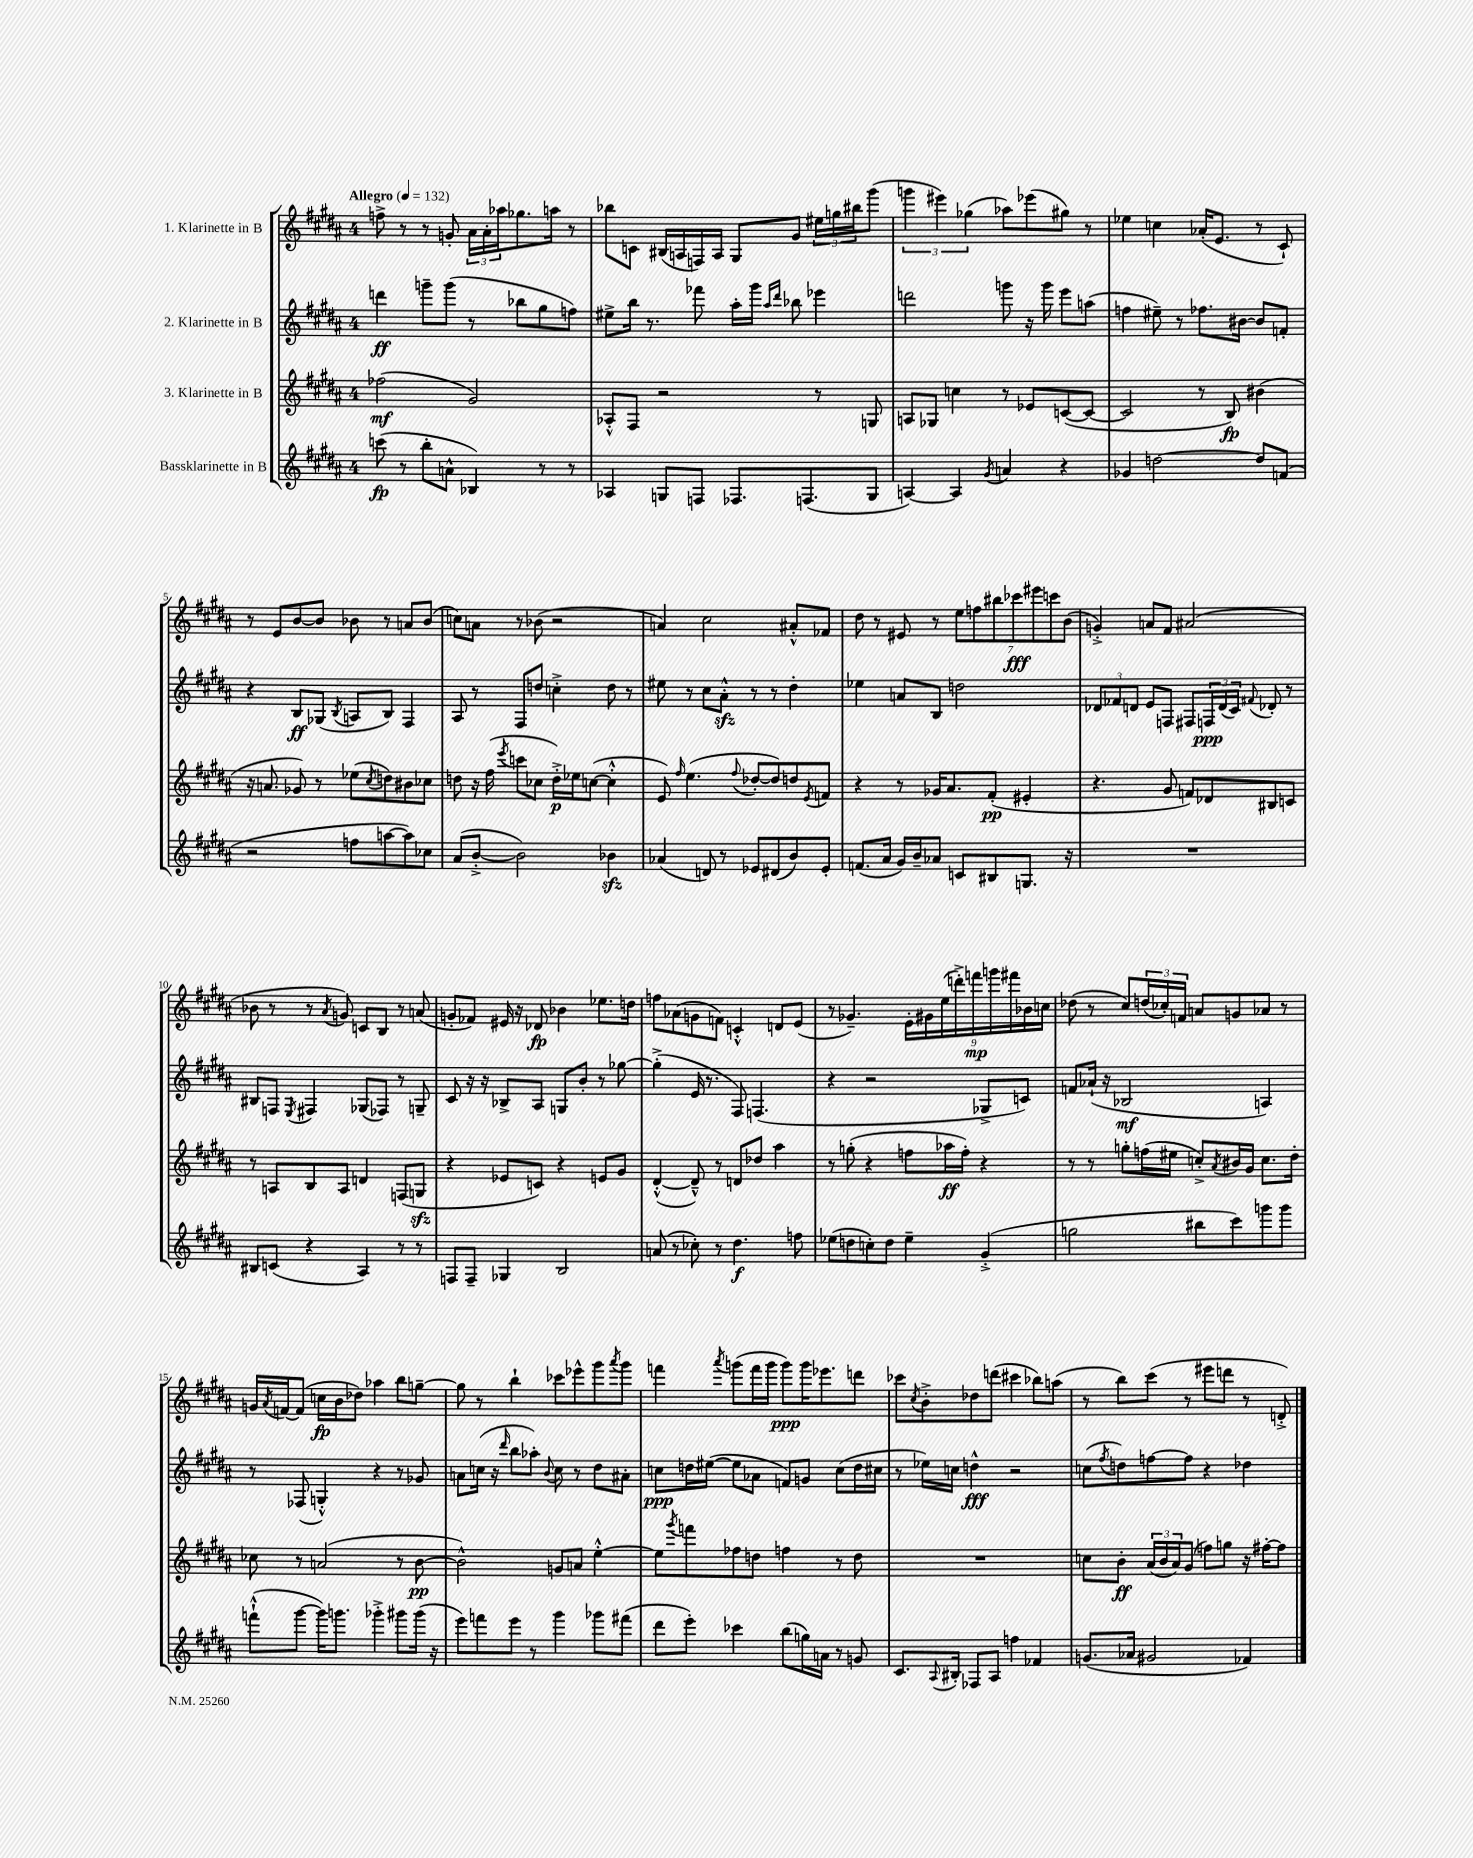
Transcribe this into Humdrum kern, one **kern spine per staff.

**kern	**dynam	**kern	**dynam	**kern	**dynam	**kern	**dynam
*part4	*part4	*part3	*part3	*part2	*part2	*part1	*part1
*staff4	*staff4	*staff3	*staff3	*staff2	*staff2	*staff1	*staff1
*I"Bassklarinette in B	*	*I"3. Klarinette in B	*	*I"2. Klarinette in B	*	*I"1. Klarinette in B	*
*clefG2	*	*clefG2	*	*clefG2	*	*clefG2	*
*k[f#c#g#d#a#]	*	*k[f#c#g#d#a#]	*	*k[f#c#g#d#a#]	*	*k[f#c#g#d#a#]	*
*M4/4	*	*M4/4	*	*M4/4	*	*M4/4	*
*MM132	*	*MM132	*	*MM132	*	*MM132	*
=1	=1	=1	=1	=1	=1	=1	=1
!	!	!	!	!	!	!LO:TX:a:B:t=Allegro	!
(8cccn\	fp	(2ff-X\	mf	4dddn\	ff	8ffn^\	.
8r	.	.	.	.	.	8r	.
8bb'\L	.	.	.	8gggn~\L	.	8r	.
8an^^\J	.	.	.	(8ggg\J	.	8gn'/	.
4B-X/)	.	2g#/)	.	8r	.	24a#\LL	.
.	.	.	.	.	.	24a#'\	.
.	.	.	.	.	.	24aa-X\J	.
.	.	.	.	8bb-X\L	.	8.gg-X\	.
8r	.	.	.	8gg#\	.	.	.
.	.	.	.	.	.	16aan\Jk	.
8r	.	.	.	8ffn\J)	.	8r	.
=2	=2	=2	=2	=2	=2	=2	=2
4A-X/	.	8A-X'^^/L	.	8ee#X^\L	.	8bb-X\L	.
.	.	8F#/J	.	16bb\Jk	.	8cn\J	.
.	.	.	.	8.r	.	.	.
8Gn/L	.	2r	.	.	.	(16B#X/LL	.
.	.	.	.	.	.	16An/	.
8Fn/J	.	.	.	8fff-X\	.	16Fn/)	.
.	.	.	.	.	.	16A/JJ	.
8.F-X/L	.	.	.	16aa#'\LL	.	8G#/L	.
.	.	.	.	16ggg#\JJ	.	.	.
.	.	.	.	16qqaa#/LL	.	.	.
.	.	.	.	16qqddd#/JJ	.	.	.
.	.	.	.	8bb-X\	.	8g#/J	.
(8.Fn/	.	.	.	.	.	.	.
.	.	8r	.	4eee-X\	.	24ee#X\LL	.
.	.	.	.	.	.	24ggn\	.
.	.	.	.	.	.	24bb#X\J	.
8G/J	.	8Gn/	.	.	.	(8ggg#\J	.
=3	=3	=3	=3	=3	=3	=3	=3
[4An/)	.	8An/L	.	2dddn\	.	6gggn\	.
.	.	8G-X/J	.	.	.	.	.
.	.	.	.	.	.	6eee#X\)	.
4A/]	.	4ccn\	.	.	.	.	.
.	.	.	.	.	.	(6gg-X\	.
8qg#/	.	.	.	.	.	.	.
4an/	.	8r	.	8gggn\	.	8aa-X\L)	.
.	.	8e-X/L	.	16r	.	(8eee-X\	.
.	.	.	.	16ggg\	.	.	.
4r	.	([8cn/	.	8eee\L	.	8gg#X\J)	.
.	.	8c/J_	.	(8aan\J	.	8r	.
=4	=4	=4	=4	=4	=4	=4	=4
4g-X/	.	2c/]	.	4ffn\	.	4ee-X\	.
[2ddn\	.	.	.	8ee#X~\)	.	4ccn\	.
.	.	.	.	8r	.	.	.
.	.	8r	.	8.ff-X\L	.	(16a-X'/KL	.
.	.	.	.	.	.	8.e/J	.
.	.	8B/)	fp	.	.	.	.
.	.	.	.	[16b#X\Jk	.	.	.
8dd/L]	.	(4b#X\	.	8b#/L]	.	8r	.
(8fn/J	.	.	.	8fn'/J	.	8c#`/)	.
!!LO:LB:g=z
=5	=5	=5	=5	=5	=5	=5	=5
2r	.	16r	.	4r	.	8r	.
.	.	8.an/	.	.	.	.	.
.	.	.	.	.	.	8e/L	.
.	.	8g-X/)	.	8B/L	ff	[8b/	.
.	.	8r	.	(8G-X/J	.	8b/J]	.
.	.	.	.	8qB/	.	.	.
8ffn\L	.	(8ee-X\L	.	8An/L	.	8b-X\	.
.	.	8qcc#/	.	.	.	.	.
[8aan\	.	8ddn\)	.	8B/J)	.	8r	.
8aa\])	.	8b#X\	.	4F#/	.	8an/L	.
8cc-X\J	.	8cc-X\J	.	.	.	(8b-/J	.
=6	=6	=6	=6	=6	=6	=6	=6
(8a#/L	.	8ddn\	.	8A#/	.	8ccn\L)	.
[8b'^/J	.	16r	.	8r	.	8an\J	.
.	.	(16ff#\	.	.	.	.	.
.	.	8qeee/	.	.	.	.	.
2b\])	.	8cccn\L	.	8F#/L	.	8r	.
.	.	8cc-X\J	.	8ddn/J	.	(8b-X\	.
.	.	16dd'^\LL)	p	4ccn'^\	.	2r	.
.	.	16ee-X\J	.	.	.	.	.
.	.	([8ccn\J	.	.	.	.	.
4b-Xzz\	.	4cc'^^\]	.	8dd\	.	.	.
.	.	.	.	8r	.	.	.
=7	=7	=7	=7	=7	=7	=7	=7
(4a-X/	.	8e/)	.	8ee#X\	.	4an/)	.
.	.	16qqff#/	.	.	.	.	.
.	.	(4.ee\	.	8r	.	.	.
8dn/)	.	.	.	8cc#\L	.	2cc#\	.
8r	.	.	.	8a#zz'^^\J	.	.	.
.	.	8qqff#/	.	.	.	.	.
8e-X/L	.	[8dd-X'/L	.	8r	.	.	.
(8d#X/	.	8dd-/])	.	8r	.	.	.
8b/)	.	8ddn/	.	4dd#'\	.	8a#X'^^/L	.
.	.	8qe/	.	.	.	.	.
8e-'/J	.	8fn/J	.	.	.	8f-X/J	.
=8	=8	=8	=8	=8	=8	=8	=8
(8.fn/L	.	4r	.	4ee-X\	.	8dd#\	.
.	.	.	.	.	.	8r	.
16a#/Jk	.	.	.	.	.	.	.
16g#/LL)	.	8r	.	8an/L	.	8e#X/	.
16b~/J	.	.	.	.	.	.	.
8a-X/J	.	16g-X/KL	.	8B/J	.	8r	.
.	.	8.a#/	.	.	.	.	.
8cn/L	.	.	.	2ddn\	.	14ee\L	.
.	.	.	.	.	.	14ffn\	.
8B#X/	.	(8f#'/J	pp	.	.	.	.
.	.	.	.	.	.	14bb#X\	.
.	.	.	.	.	.	14ccc-X\	fff
8.Gn/J	.	4e#X'/	.	.	.	.	.
.	.	.	.	.	.	14eee#X\	.
.	.	.	.	.	.	14cccn\	.
.	.	.	.	.	.	(14b\J	.
16r	.	.	.	.	.	.	.
=9	=9	=9	=9	=9	=9	=9	=9
1r	.	4.r	.	12d-X/L	.	4gn'^/)	.
.	.	.	.	12f-X/	.	.	.
.	.	.	.	12dn/J	.	.	.
.	.	.	.	8e/L	.	8an/L	.
.	.	8g#/	.	8Fn/J	.	8f#/J	.
.	.	8fn/L)	.	8F#X/L	.	(2a#X/	.
.	.	8d-X/	.	24Fn/L	ppp	.	.
.	.	.	.	(24d/	.	.	.
.	.	.	.	24c#/JJ)	.	.	.
.	.	.	.	8qqf#X/	.	.	.
.	.	8B#X/	.	8d-X'/	.	.	.
.	.	8cn/J	.	8r	.	.	.
!!LO:LB:g=z
=10	=10	=10	=10	=10	=10	=10	=10
8B#X/L	.	8r	.	8B#X/L	.	8b-X\	.
(8cn/J	.	8An/L	.	8Fn/J	.	8r	.
.	.	.	.	8qE/	.	.	.
4r	.	8B/	.	4F#X/	.	8r	.
.	.	.	.	.	.	8qa#/	.
.	.	8A/J	.	.	.	8gn/)	.
4A#/)	.	4dn/	.	(8G-X/L	.	8cn/L	.
.	.	.	.	8F-X/J)	.	8B/J	.
8r	.	(8Fn/L	.	8r	.	8r	.
8r	.	8Gnzz/J	.	8Gn~/	.	(8an/	.
=11	=11	=11	=11	=11	=11	=11	=11
8Fn/L	.	4r	.	8c#/	.	8gn'/L	.
8F~/J	.	.	.	16r	.	8f-X/J)	.
.	.	.	.	16r	.	.	.
4G-X/	.	8e-X/L	.	8B-X^/L	.	16e#X/	.
.	.	.	.	.	.	16r	.
.	.	8cn/J)	.	8A#/J	.	8d-X/	fp
2B/	.	4r	.	8Gn/L	.	4b-X\	.
.	.	.	.	8b'/J	.	.	.
.	.	8en/L	.	8r	.	8.ee-X\L	.
.	.	8g#/J	.	[8gg-X\	.	.	.
.	.	.	.	.	.	16ddn\Jk	.
=12	=12	=12	=12	=12	=12	=12	=12
(8an/	.	([4d#'^^/	.	(4gg-'^\]	.	8ffn\L	.
8r	.	.	.	.	.	(8a-X\	.
8cc-X'\)	.	8d#~^^/])	.	16e/	.	8gn\	.
.	.	.	.	8.r	.	.	.
8r	.	8r	.	.	.	8fn\J)	.
4.dd#\	f	8dn/L	.	8F#/)	.	4cn'^^/	.
.	.	8dd-X/J	.	(4.Fn/	.	.	.
.	.	4aa#\	.	.	.	8dn/L	.
8ffn\	.	.	.	.	.	(8e/J	.
=13	=13	=13	=13	=13	=13	=13	=13
(8ee-X\L	.	8r	.	4r	.	8r	.
8ddn\	.	(8ggn'\	.	.	.	4.g-X~/)	.
8ccn'\)	.	4r	.	2r	.	.	.
8dd\J	.	.	.	.	.	.	.
4ee-~\	.	8ffn\L	.	.	.	18e'\LL	.
.	.	.	.	.	.	18g#X\	.
.	.	.	.	.	.	(18ee\	.
.	.	16aa-X\L	ff	.	.	.	.
.	.	.	.	.	.	18dddn'^\)	.
.	.	16ff'\JJ)	.	.	.	.	.
.	.	.	.	.	.	18fffn\	mp
(4g#'^/	.	4r	.	8G-X^/L	.	.	.
.	.	.	.	.	.	18gggn\	.
.	.	.	.	.	.	18fff#X\	.
.	.	.	.	8cn/J)	.	.	.
.	.	.	.	.	.	18b-X\	.
.	.	.	.	.	.	18ccn\JJ	.
=14	=14	=14	=14	=14	=14	=14	=14
2ggn\	.	8r	.	8fn/L	.	(8dd-X\	.
.	.	8r	.	(16a-X`/Jk	.	8r	.
.	.	.	.	16r	.	.	.
.	.	8ggn'\L	.	2B-X/	mf	8cc#/L)	.
.	.	(16ffn\L	.	.	.	(24ddn/L	.
.	.	.	.	.	.	24cc-X'/)	.
.	.	16ee#X\JJ	.	.	.	.	.
.	.	.	.	.	.	24fn/JJ	.
8bb#X\L	.	8ccn'^/L)	.	.	.	8an/L	.
.	.	8qa#/	.	.	.	.	.
8ccc#\)	.	16b#X/L	.	.	.	8gn/	.
.	.	16g#/JJ	.	.	.	.	.
8gggn\	.	8.cc\L	.	4An/)	.	8a-X/J	.
8ggg\J	.	.	.	.	.	8r	.
.	.	16dd#'\Jk	.	.	.	.	.
!!LO:LB:g=z
=15	=15	=15	=15	=15	=15	=15	=15
(8fffn`^^\L	.	8cc-X\	.	8r	.	16gn/LL	.
.	.	.	.	.	.	8qa#/	.
.	.	.	.	.	.	[16fn/J	.
[8ggg#\J	.	8r	.	(8F-X/	.	(8f/J]	.
16ggg#\KL])	.	(2an/	.	4Gn'^^/)	.	16ccn\LL	fp
8.gggn\J	.	.	.	.	.	16b\J	.
.	.	.	.	.	.	8dd-X\J)	.
4ggg-X'^\	.	.	.	4r	.	4aa-X\	.
8ggg#X\L	.	8r	.	8r	.	8bb\L	.
(16ggg#\Jk	.	[8b\	pp	8g-X/	.	[8ggn~\J	.
16r	.	.	.	.	.	.	.
=16	=16	=16	=16	=16	=16	=16	=16
8eee\L)	.	2b^^\])	.	8an\L	.	8gg\]	.
8fffn\	.	.	.	(16ccn\Jk	.	8r	.
.	.	.	.	16r	.	.	.
.	.	.	.	16qqddd#/	.	.	.
8eee\J	.	.	.	8bb\L	.	4bb`\	.
8r	.	.	.	8aa-X'\J)	.	.	.
.	.	.	.	8qqb/	.	.	.
4ggg#\	.	8gn/L	.	8cc\	.	8ccc-X\L	.
.	.	8an/J	.	8r	.	8eee-X^^\	.
8ggg-X\L	.	[4ee'^^\	.	8dd#\L	.	8ggg#\	.
.	.	.	.	.	.	8qaaa#/	.
(8fff#X\J	.	.	.	8a#X'\J	.	8ggg#\J	.
=17	=17	=17	=17	=17	=17	=17	=17
8ddd#\L	.	8ee\L]	.	8ccn\L	ppp	4fffn\	.
.	.	8qggg#/	.	.	.	.	.
8eee'\J)	.	8fffn\	.	16ddn\L	.	.	.
.	.	.	.	([16ee#X\JJ	.	.	.
.	.	.	.	.	.	8qaaa#/	.
4ccc-X\	.	8ff-X\	.	8ee#\L]	.	(8gggn\L	.
.	.	8ddn\J	.	8a-X\J	.	16fff\L	.
.	.	.	.	.	.	16ggg\JJ	.
(8bb\L	.	4ffn\	.	8fn/L)	.	8ggg\L)	ppp
16ggn\L)	.	.	.	8gn/J	.	16ggg\K	.
16an\JJ	.	.	.	.	.	8.eee-X\	.
8r	.	8r	.	(8cc\L	.	.	.
8gn/	.	8dd\	.	16dd\L	.	8dddn\J	.
.	.	.	.	16cc#X\JJ	.	.	.
=18	=18	=18	=18	=18	=18	=18	=18
8.c#/L	.	1r	.	8r	.	8ccc-X\L	.
.	.	.	.	.	.	8qcc#/	.
.	.	.	.	16ee-X\LL)	.	8b'^\	.
8qqA#/	.	.	.	.	.	.	.
16B#X'/Jk	.	.	.	16ccn\JJ	.	.	.
8F-X/L	.	.	.	4ddn^^\	fff	8dd-X\	.
8A#/J	.	.	.	.	.	(8dddn\J	.
4ffn\	.	.	.	2r	.	4ccc#X\	.
4f-X/	.	.	.	.	.	8bb-X\L)	.
.	.	.	.	.	.	(8aan\J	.
=19	=19	=19	=19	=19	=19	=19	=19
(8.gn/L	.	8ccn\L	.	(8ccn\L	.	8r	.
.	.	.	.	8qff#/	.	.	.
.	.	8b'\J	ff	8ddn\)	.	8bb\L)	.
16a-X/Jk	.	.	.	.	.	.	.
2g#X/	.	(24a#/LL	.	[8ffn\	.	(8ccc#\J	.
.	.	24b/	.	.	.	.	.
.	.	24a#/J)	.	.	.	.	.
.	.	(8g#/J	.	8ff\J]	.	8r	.
.	.	8ffn\L)	.	4r	.	8eee#X\L	.
.	.	8ggn\J	.	.	.	8dddn\J	.
4f-X/)	.	16r	.	4dd-X\	.	8r	.
.	.	[16ff#X'\KL	.	.	.	.	.
.	.	8ff#\J]	.	.	.	8dn'^/)	.
==	==	==	==	==	==	==	==
*-	*-	*-	*-	*-	*-	*-	*-
